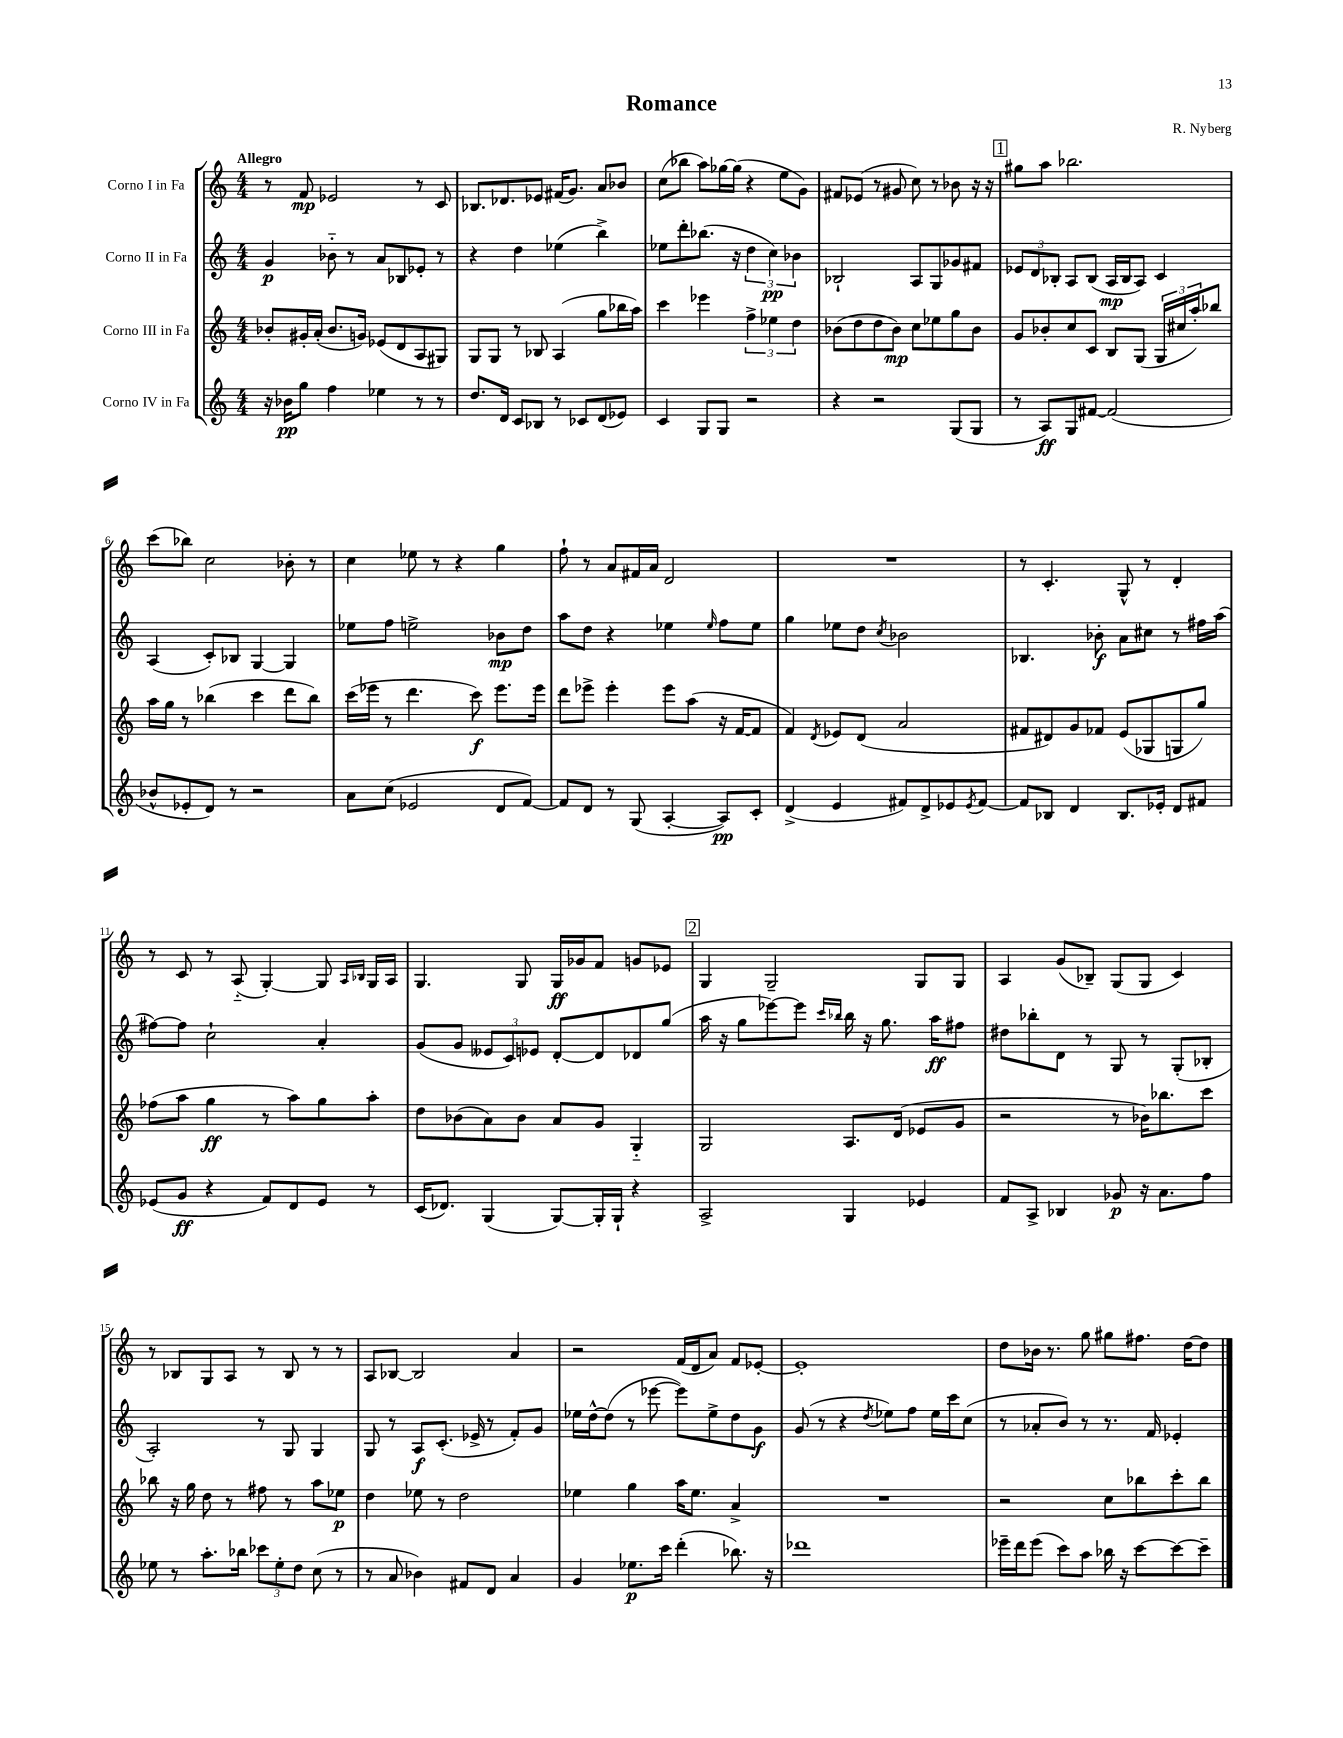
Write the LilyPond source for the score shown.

\header { title = "Romance" composer = "R. Nyberg" }
<<
\new StaffGroup <<
\new Staff = "s0" \with { instrumentName = "Corno I in Fa" } {
    \clef treble \key c \major \numericTimeSignature \time 4/4 \tempo "Allegro"
    r8 f'8\mp ees'2 r8 c'8 |
    bes8. des'8. ees'8 fis'16( g'8.) a'8 bes'8 |
    c''8( bes''8 a''8) ges''16~ ges''16( r4 e''8 g'8) |
    fis'8 ees'8( r8 gis'8 c''8) r8 bes'8 r16 r16 |
    \mark \markup { \box "1" } gis''8 a''8 bes''2. |
    c'''8( bes''8) c''2 bes'8-. r8 |
    c''4 ees''8 r8 r4 g''4 |
    f''8-! r8 a'8 fis'16 a'16 d'2 |
    R1 |
    r8 c'4.-. g8-^ r8 d'4-. |
    r8 c'8 r8 a8-_( g4~-.) g8 \grace { a16 bes16 } g16 a16 |
    g4. g8 g16\ff ges'16 f'8 g'8 ees'8 |
    \mark \markup { \box "2" } g4 g2-- g8 g8 |
    a4 g'8( bes8--) g8( g8 c'4) |
    r8 bes8 g8 a8 r8 bes8 r8 r8 |
    a8 bes8~ bes2 a'4 |
    r2 f'16( d'16 a'8) f'8 ees'8~-. |
    ees'1-. |
    d''8 bes'16 r8. g''8 gis''8 fis''8. d''16~ d''8 \bar "|." |
}
\new Staff = "s1" \with { instrumentName = "Corno II in Fa" } {
    \clef treble \key c \major \numericTimeSignature \time 4/4
    g'4\p bes'8-_ r8 a'8 bes8 ees'8-. r8 |
    r4 d''4 ees''4( b''4->) |
    ees''8 d'''8-. bes''8.( r16 \tuplet 3/2 { d''4 c''4\pp) bes'4 } |
    bes2-! a8 g8 ges'8 fis'8 |
    \mark \markup { \box "1" } \tuplet 3/2 { ees'8 d'8 bes8-. } a8 bes8( a16\mp bes16 a8) c'4 |
    a4( c'8-.) bes8 g4~ g4 |
    ees''8 f''8 e''2-> bes'8\mp d''8 |
    a''8 d''8 r4 ees''4 \grace { ees''16 } f''8 ees''8 |
    g''4 ees''8 d''8 \acciaccatura { c''8 } bes'2 |
    bes4. bes'8-.\f a'8 cis''8 r8 fis''16 a''16( |
    fis''8~) fis''8 c''2-! a'4-. |
    g'8( g'8 \tuplet 3/2 { eeses'8 c'8) ees'8 } d'8~-. d'8 des'8 g''8( |
    \mark \markup { \box "2" } a''16 r16 g''8 ees'''8~) ees'''8 \grace { c'''16 bes''16 } bes''16 r16 g''8. a''16\ff fis''8 |
    dis''8 bes''8-. d'8 r8 g8 r8 g8-.( bes8-. |
    a2-.) r8 g8 g4 |
    g8 r8 a8\f c'8.-.( ees'16-> r8 f'8-.) g'8 |
    ees''16 d''16~-^ d''8( r8 ees'''8~ ees'''8) ees''8-> d''8 g'8\f |
    g'8( r8 r4 \acciaccatura { d''8 } ees''8) f''8 ees''16 c'''16 c''8( |
    r8 aes'8-. b'8) r8 r8. f'16 ees'4-. \bar "|." |
}
\new Staff = "s2" \with { instrumentName = "Corno III in Fa" } {
    \clef treble \key c \major \numericTimeSignature \time 4/4
    bes'8-. gis'16-. a'16-.( bes'8. g'16) ees'8( d'8 a8 gis8) |
    g8 g8 r8 bes8 a4( g''8 bes''16 a''16) |
    c'''4 ees'''4 \tuplet 3/2 { f''4-> ees''4 d''4 } |
    bes'8( d''8 d''8 bes'8\mp) c''8 ees''8 g''8 bes'8 |
    \mark \markup { \box "1" } g'8 bes'8-. c''8 c'8 b8 g8( \tuplet 3/2 { g16 cis''16 a''16-.) } bes''8 |
    a''16 g''16 r8 bes''4( c'''4 d'''8 bes''8) |
    c'''16( ees'''16 r8 d'''4. c'''8\f) ees'''8. ees'''16 |
    d'''8 ees'''8-> ees'''4-. ees'''8 a''8( r16 f'16~ f'8 |
    f'4) \acciaccatura { d'8 } ees'8 d'8( a'2 |
    fis'8 dis'8) g'8 fes'8 e'8( ges8 g8 g''8) |
    fes''8( a''8 g''4\ff r8 a''8) g''8 a''8-. |
    d''8 bes'8( a'8) bes'8 a'8 g'8 g4-_ |
    \mark \markup { \box "2" } g2 a8. d'16( ees'8 g'8 |
    r2 r8 bes'16) bes''8. c'''8 |
    bes''8 r16 g''16 d''8 r8 fis''8 r8 a''8 ees''8\p |
    d''4 ees''8 r8 d''2 |
    ees''4 g''4 a''16 ees''8. a'4-> |
    R1 |
    r2 c''8 bes''8 c'''8-. bes''8 \bar "|." |
}
\new Staff = "s3" \with { instrumentName = "Corno IV in Fa" } {
    \clef treble \key c \major \numericTimeSignature \time 4/4
    r16 bes'16\pp g''8 f''4 ees''4 r8 r8 |
    d''8. d'16 c'8 bes8 r8 ces'8 d'8( ees'8) |
    c'4 g8 g8 r2 |
    r4 r2 g8( g8 |
    \mark \markup { \box "1" } r8 a8\ff) g8 fis'8~ fis'2( |
    bes'8-^ ees'8-. d'8) r8 r2 |
    a'8 c''8( ees'2 d'8 f'8~) |
    f'8 d'8 r8 g8( a4~-. a8\pp) c'8-. |
    d'4->( e'4 fis'8) d'8-> ees'8 \acciaccatura { ees'8 } fis'8~ |
    fis'8 bes8 d'4 bes8. ees'16-. d'8 fis'8 |
    ees'8( g'8\ff r4 f'8) d'8 ees'8 r8 |
    c'16( des'8.) g4( g8~) g16-. g16-! r4 |
    \mark \markup { \box "2" } a2-> g4 ees'4 |
    f'8 a8-> bes4 ges'8\p r16 a'8. f''8 |
    ees''8 r8 a''8.-. bes''16 \tuplet 3/2 { ces'''8 ees''8-. d''8 } c''8( r8 |
    r8 a'8 bes'4) fis'8 d'8 a'4 |
    g'4 ees''8.\p c'''16 d'''4-.( bes''8.) r16 |
    des'''1 |
    ees'''16-- d'''16 ees'''8( c'''8) a''8 bes''16 r16 c'''8~ c'''8~ c'''8-- \bar "|." |
}
>>
>>
